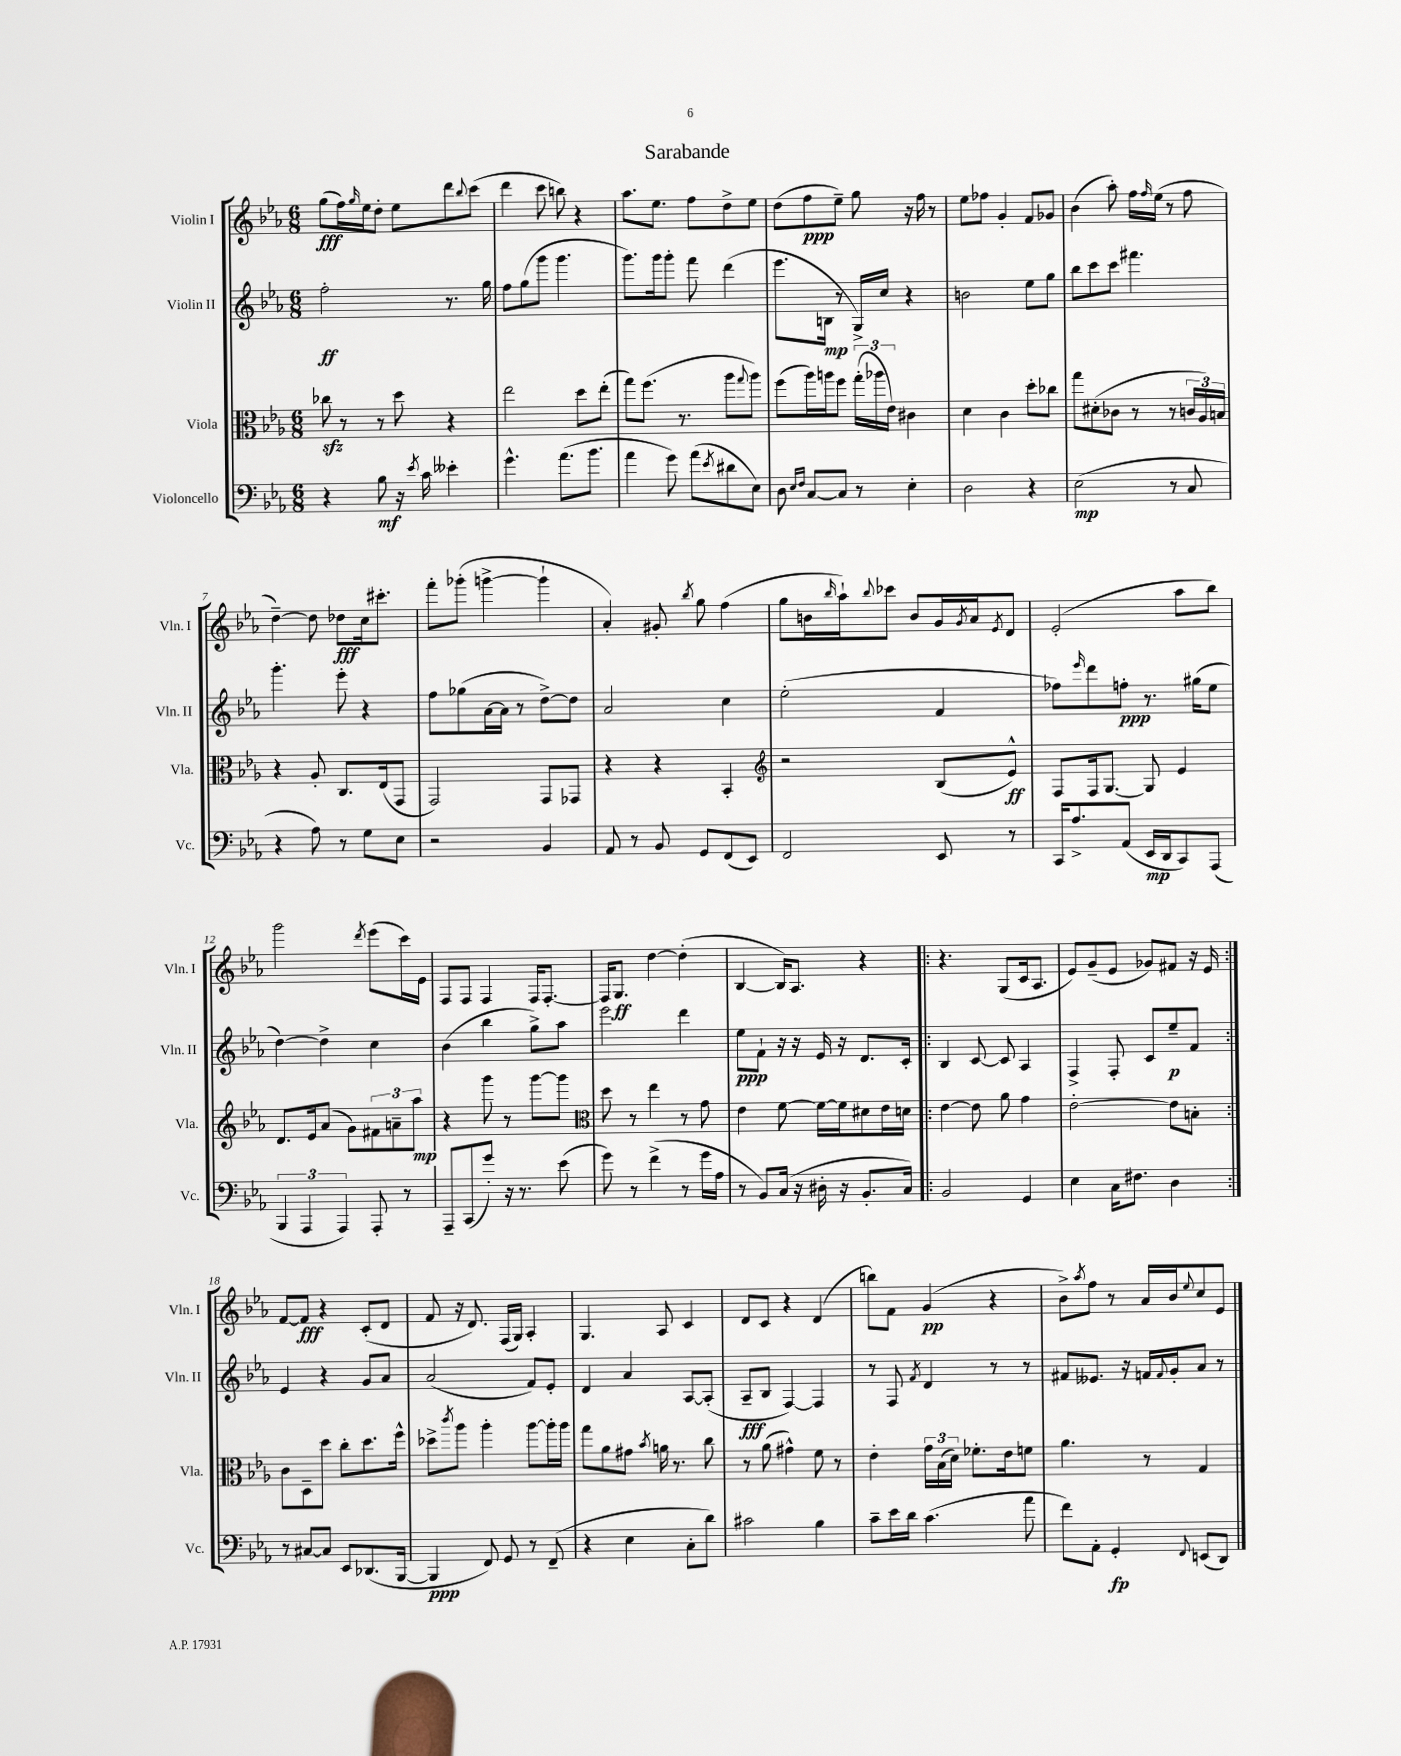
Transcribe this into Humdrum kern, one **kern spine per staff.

**kern	**kern	**kern	**kern
*staff4	*staff3	*staff2	*staff1
*clefF4	*clefC3	*clefG2	*clefG2
*k[b-e-a-]	*k[b-e-a-]	*k[b-e-a-]	*k[b-e-a-]
*M6/8	*M6/8	*M6/8	*M6/8
4r	8cc-	2ff'	(8gg
.	8r	.	16ff)
.	.	.	16qqgg
.	.	.	16ee-
8B-	8r	.	8dd'
16r	8dd	.	8ee-
8qe-	.	.	.
16c	.	.	.
4e--'	4r	8.r	8ddd
.	.	.	8qqbb-
.	.	.	(8ccc
.	.	16gg	.
=	=	=	=
4.g^^	2ee-	8ff	4ddd
.	.	(8gg	.
.	.	8ggg	8ccc
(8.a-	.	4.ggg	8bb)
.	8dd	.	4r
8.b-	.	.	.
.	(8ee-'	.	.
=	=	=	=
4a-	8gg)	8.ggg)	8.aa-
.	(8.ff	.	.
.	.	16ggg	8.ee-
8g)	.	8ggg'	.
.	8.r	.	.
(8a-	.	8fff	8ff
8qe-	.	.	.
8d#	8aa-	(4ddd	8dd^
.	8qqgg	.	.
8E-)	8aa-)	.	8ee-
=	=	=	=
8D	(8ff	8.eee-	(8dd
16qqE-	.	.	.
16qqF	.	.	.
[8C	16aa-)	.	8ff
.	16aa	16B	.
8C]	8ff	8r	8ee-~)
8r	(24gg'	16G^)	8gg
.	24aa-	.	.
.	.	16cc	.
.	24e-)	.	.
4E-'	4c#	4r	16r
.	.	.	16ff
.	.	.	8r
=	=	=	=
2D	4d	2b	8ee-
.	.	.	8ff-
.	4c	.	4g'
4r	8dd'	8ee-	8f
.	8cc-	8gg	8g-
=	=	=	=
(2E-	8gg	8bb-	(4b-
.	(8d#'	8ccc	.
.	8c-	8ccc	8aa-')
.	8r	4.fff#	16ff
.	.	.	16qqff
.	.	.	(16ee-
8r	8r	.	8r
8C	24c	.	8ff
.	24A-)	.	.
.	24B	.	.
=	=	=	=
4r	4r	4.ggg'	[4dd~)
8A-)	8A-'	.	8dd]
8r	8.C	8eee-'	8dd-
8G	.	4r	16cc
.	(16E-	.	8.ccc#'
8E-	8GG	.	.
=	=	=	=
2r	2GG)	8ff	8fff'
.	.	(8gg-	(8ggg-'
.	.	[16a-	[4ggg^
.	.	16a-]	.
.	.	8r	.
4BB-	8GG	[8dd^)	4ggg`]
.	8GG-	8dd]	.
=	=	=	=
8AA-	4r	2a-	4a-')
8r	.	.	.
8BB-	4r	.	8g#'
.	.	.	8qbb-
8GG	.	.	8gg
(8FF	4BB-'	4cc	(4ff
8EE-)	.	.	.
=	=	=	=
*	*clefG2	*	*
2FF	2r	(2ee-'	8gg
.	.	.	16b
.	.	.	16qqbb-
.	.	.	16aa-`)
.	.	.	8qqbb-
.	.	.	8ccc-
.	.	.	8b
8EE-	(8B-	4f	16g
.	.	.	8qg
.	.	.	16a-
.	.	.	8qe-
8r	8e-^^)	.	8d
=	=	=	=
16CC	8F	8ff-)	(2e-'
8.A-^	.	.	.
.	.	16qqeee-	.
.	16F	8ddd	.
.	[8.G	.	.
(8AA-	.	8ff'	.
16EE-	8G]	8.r	.
16DD	.	.	.
8CC)	4e-	.	8aa-
.	.	(16gg#	.
(8AAA-	.	8ee-	8bb-)
=	=	=	=
6BBB-	8.d	[4dd)	2ggg
6AAA-	.	.	.
.	16e-	.	.
.	(8a-	4dd^]	.
6AAA-)	.	.	.
.	8g)	.	.
.	.	.	8qddd
8AAA-'	12f#	4cc	(8eee-
.	12a~	.	.
8r	.	.	16ccc)
.	12aa-	.	.
.	.	.	16e-
=	=	=	=
8AAA-~	4r	(4b-	8F
(8CC	.	.	8F
8g')	8ggg	4bb-	4F
16r	8r	.	.
8.r	.	.	.
.	[8ggg	8gg^)	16F
.	.	.	[8.F'
(8e-	8ggg]	8aa-	.
=	=	=	=
*	*clefC3	*	*
8g)	8dd	2eee-	16F]
.	.	.	8.G
8r	8r	.	.
(4f^	4ee-	.	[4dd
8r	8r	4ddd	(4dd']
16g	8g	.	.
16A-	.	.	.
=	=	=	=
8r	4e-	8ee-	[4B-
8BB-)	.	8f`	.
(16C	[8f	16r	16B-])
16r	.	16r	8.A-
16D#'	16f_	16e-	.
16r	16f]	16r	.
8.BB-'	8d#	8.d	4r
.	16e-	.	.
16C)	16d	16c'	.
=!|:	=!|:	=!|:	=!|:
2BB-	[4e-	4B-	4.r
.	8e-]	[8c	.
.	8a-	8c]	(8G
4GG	4g	4A-	16c
.	.	.	8.A-
=	=	=	=
4E-	[2e-'	4F^	8e-)
.	.	.	(8g~
16C	.	8F'	8e-
8.F#	.	.	.
.	.	8c	8g-)
4D	8e-]	8ee-~	8f#
.	8B'	8f	16r
.	.	.	16e-
=:|!	=:|!	=:|!	=:|!
8r	8c	4e-	[8f
[8C#	8D~	.	8f]
8C#]	8dd	4r	4r
8EE-	8cc'	.	.
(8.DD-	8.dd	8g	(8c'
.	.	8a-	8d
[16BBB-	16ff^^	.	.
=	=	=	=
4BBB-]	8dd-^	(2a-	8f
.	8qccc	.	.
.	8aa-	.	16r
.	.	.	8.d)
8FF)	4aa-'	.	.
8GG	.	.	(16F
.	.	.	16G)
8r	[8aa-	8f)	4A-'
(8FF~	16aa-']	8e-'	.
.	16aa-	.	.
=	=	=	=
4r	8gg	4d	4.G
.	8a-	.	.
4E-	8g#	4a-	.
.	8qb-	.	.
.	16a	.	8A-
.	8.r	.	.
8C'	.	[8A-	4c
8d)	8cc	(8A-']	.
=	=	=	=
2c#	8r	8A-~	8d
.	(8a-	8B-	8c
.	4g#^^)	[4F)	4r
4B-	8f	4F]	(4d
.	8r	.	.
=	=	=	=
8c~	4e-'	8r	8bb)
16e-	.	8F	8f
16d	.	.	.
.	.	8qf	.
(4.c	24g	4d	(4g
.	(24B-	.	.
.	24d)	.	.
.	8.f-'	.	.
.	.	8r	4r
.	16e-	.	.
8a-	8f	8r	.
=	=	=	=
8f)	4.a-	8f#	8b-^)
.	.	.	8qaa-
8AA-'	.	8.e--	8ff
4GG'	.	.	8r
.	.	16r	.
.	8r	16f	16a-
.	.	8qqf	.
.	.	16g'	16b-
8qqFF	.	.	8qqee-
(8EE	4G	8a-	8cc
8DD)	.	8r	8e-
==	==	==	==
*-	*-	*-	*-
